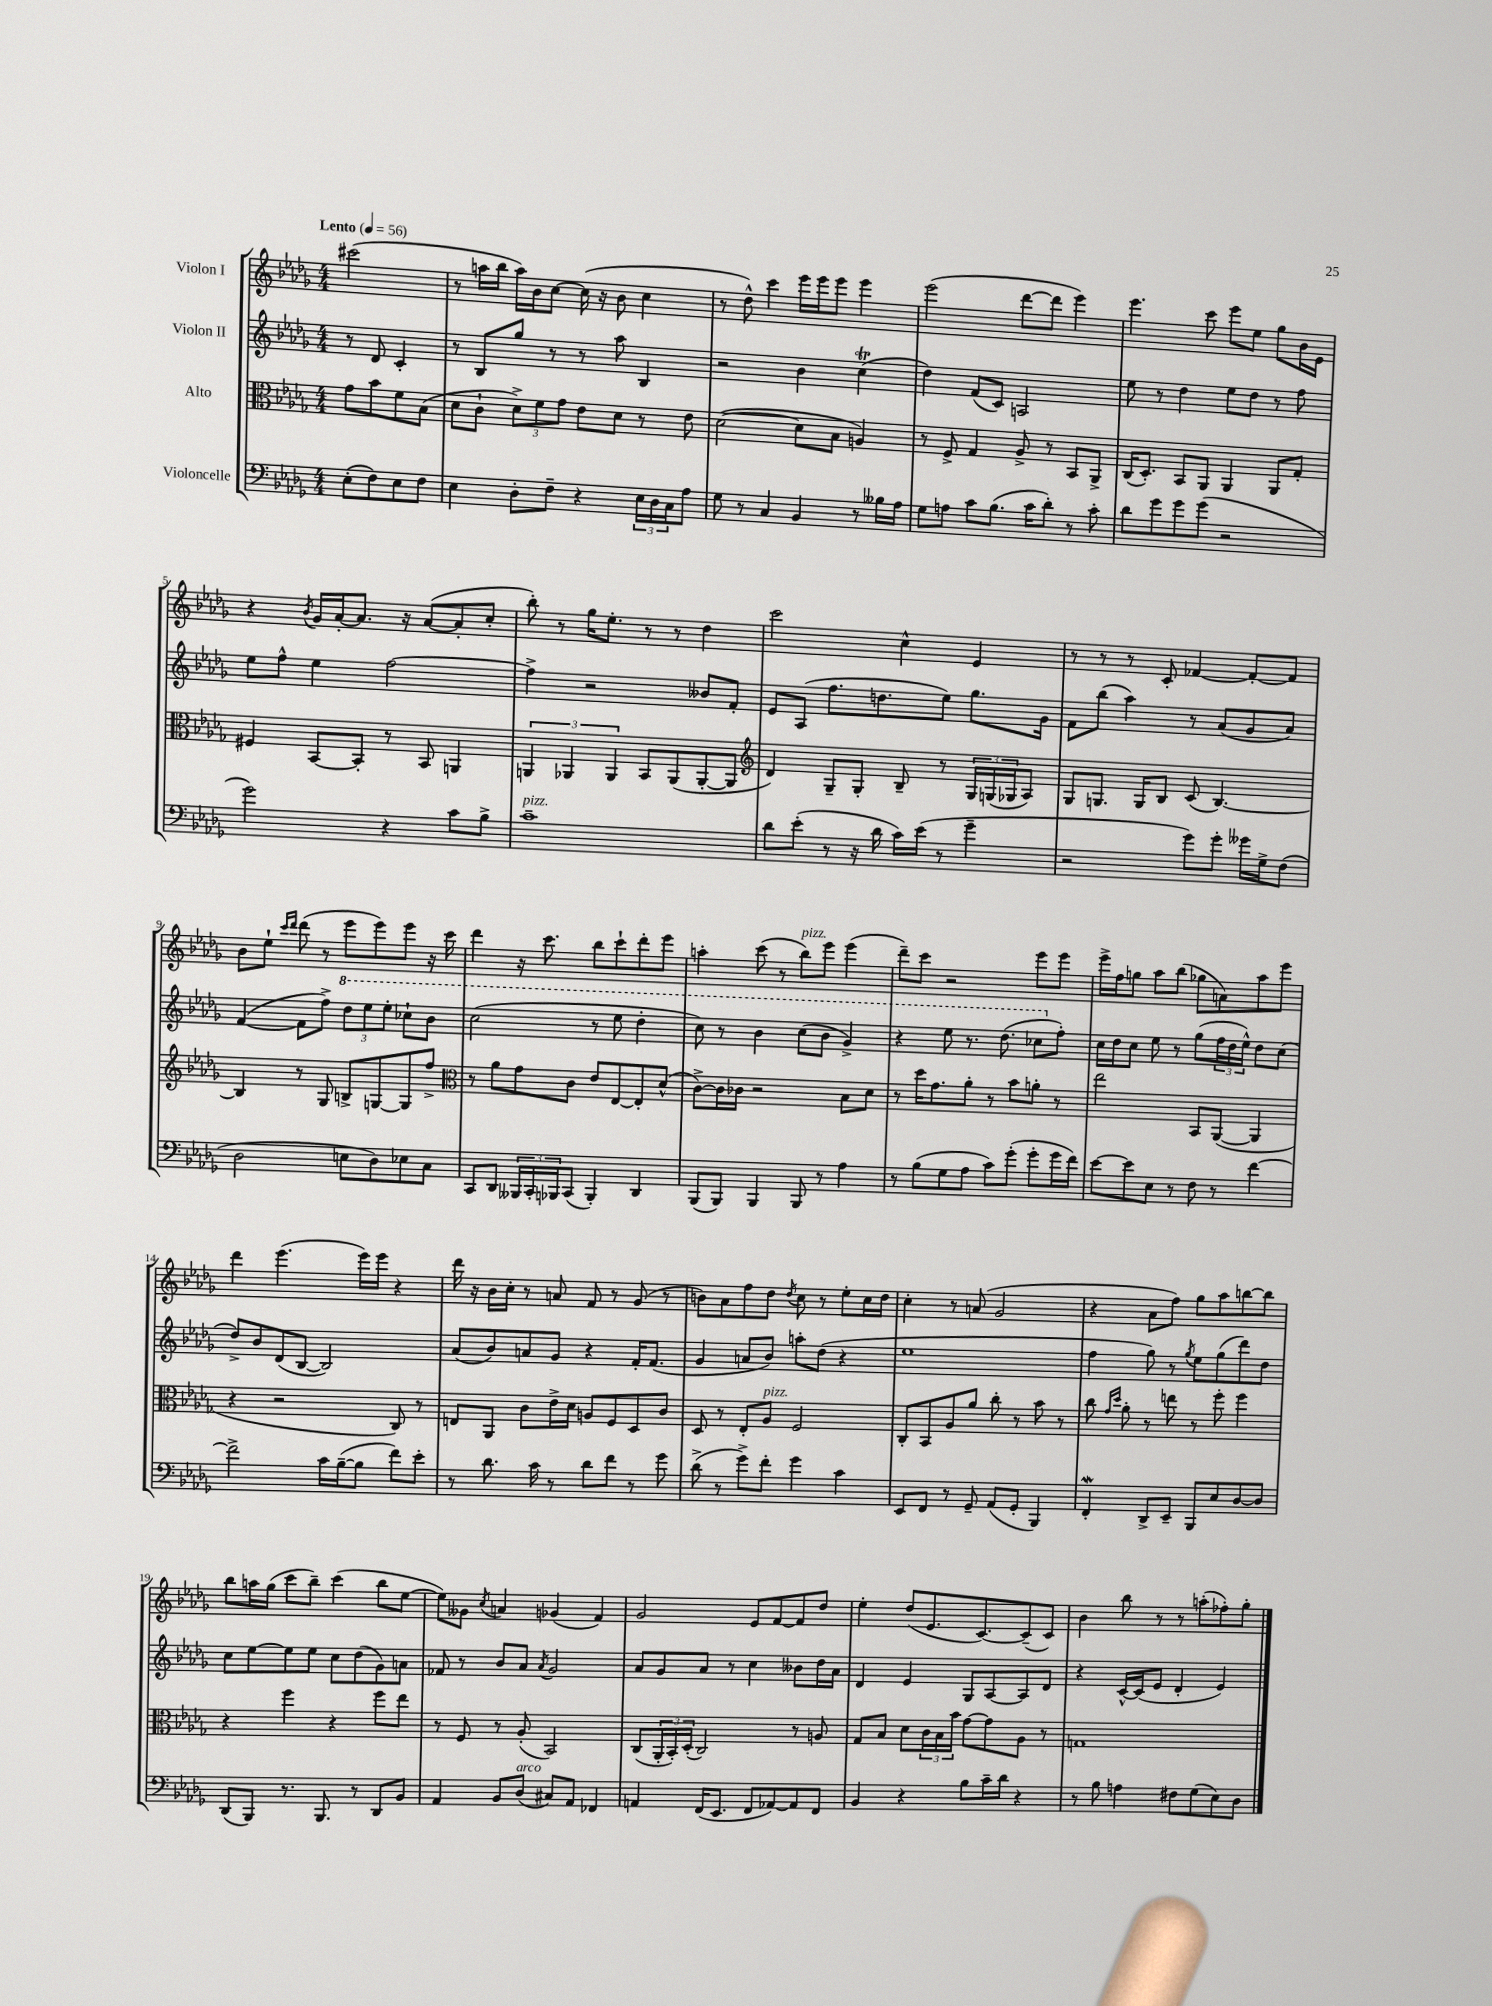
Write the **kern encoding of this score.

**kern	**kern	**kern	**kern
*staff4	*staff3	*staff2	*staff1
*clefF4	*clefC3	*clefG2	*clefG2
*k[b-e-a-d-g-]	*k[b-e-a-d-g-]	*k[b-e-a-d-g-]	*k[b-e-a-d-g-]
*M4/4	*M4/4	*M4/4	*M4/4
*MM56	*MM56	*MM56	*MM56
(8E-'	8g-	8r	(2ccc#
8F)	8b-	8d-	.
8E-	8f	4c'	.
8F	(8B-	.	.
=	=	=	=
4E-	8d-	8r	8r
.	8c`	8B-	16aa
.	.	.	16bb-
8D-'	12d-^)	8gg-	16aa)
.	.	.	16b-
.	12f	.	.
8F~	.	8r	[8cc
.	12g-	.	.
4r	8e-	8r	(16cc]
.	.	.	16r
.	8d-	8aa-	8b-
24E-	8r	4B-	4cc
24D-	.	.	.
24C	.	.	.
8A-	8e-	.	.
=	=	=	=
8G-	([2d-	2r	8r
8r	.	.	8dd-^^)
4C	.	.	4ccc
4BB-	8d-]	4b-	16eee-
.	.	.	16eee-
.	8B-	.	8eee-
8r	4A)	(4cc	4eee-
16B--	.	.	.
16A-	.	.	.
=	=	=	=
8G-	8r	4dd-)	(2eee-
8A	8F^	.	.
8c	4G-	(8f	.
(8.B-	.	8c)	.
.	8A-^	2A	[8ddd-
16c	.	.	.
8d-')	8r	.	8ddd-]
8r	8BB-	.	4eee-)
8c'	8AA-^	.	.
=	=	=	=
8d-	(16C	8ee-	4.eee-
.	8.D-')	.	.
8g-	.	8r	.
8g-	8BB-	4dd-	.
(8g-	8AA-	.	8ccc
2r	4AA-	8ee-	8eee-
.	.	8dd-	8ee-
.	8AA-	8r	8gg-
.	8G-'	8ff	16b-
.	.	.	16e-
=	=	=	=
2g-)	4F#	8ee-	4r
.	.	8ff^^	.
.	.	.	8qb-
.	[8BB-	4ee-	16g-
.	.	.	[16a-'
.	8BB-']	.	8.a-]
4r	8r	[2ff	.
.	.	.	16r
.	8BB-	.	([8a-
8c	4AA	.	8a-']
8B-^	.	.	8cc'
=	=	=	=
1c~	6AA	4ff^]	8bb-')
.	.	.	8r
.	6AA-	.	.
.	.	2r	16gg-
.	.	.	8.ee-'
.	6AA-	.	.
.	8BB-	.	8r
.	(8AA-	.	8r
.	[8AA-'	8b--	4dd-
.	8AA-]	8f'	.
=	=	=	=
*	*clefG2	*	*
8d-	4d-)	8e-	2ccc
(8e-'	.	(8A-	.
8r	8G-~	8.ff	.
16r	8G-'	.	.
16d-	.	8.dd	.
16c)	8B-~	.	4cc^^
(16e-	.	.	.
8r	8r	8ee-)	.
4g-~	24G-	8.gg-	4e-
.	(24G	.	.
.	24G-	.	.
.	8A-)	.	.
.	.	16g-	.
=	=	=	=
2r	8G-	8f	8r
.	8.G	(8bb-	8r
.	.	4aa-)	8r
.	16G	.	.
.	8B-	.	8c'
8g-)	(8c	8r	[4f-
8g-'	[4.B-)	(8a-	.
16g--	.	8g-	8f-'_
16G-^	.	.	.
(8F	.	8a-)	8f-]
=	=	=	=
2D-	4B-]	([4f	8b-
.	.	.	8ee-`
.	.	.	16qqccc
.	.	.	16qqddd-
.	8r	8f]	(8ddd-
.	8G-	8ff^)	8r
8E	8B^	12ddd-	8eee-
.	.	12eee-	.
8D-)	[8G	.	8eee-)
.	.	12eee-'	.
8E-	8G]	8ccc-`	8eee-
8C	8ff^	8bb-	16r
.	.	.	16ccc
=	=	=	=
*	*clefC3	*	*
8CC	8r	(2ccc	4ddd-
8DD-	8a-	.	.
24BBB--	8g-	.	16r
24CC'	.	.	.
.	.	.	8.ccc
24BBB-	.	.	.
(8CC	8c	.	.
4BBB-')	8e-	8r	8bb-
.	[8E-	8eee-	8ccc`
4DD-	8E-']	4ddd-'	8ddd-'
.	(8d-^^	.	8eee-
=	=	=	=
(8BBB-	[8c^)	8ccc)	4aa'
8BBB-)	16c]	8r	.
.	16c-	.	.
4BBB-	2r	4bb-	(8ccc
.	.	.	8r
8BBB-	.	(8ccc	8bb-)
8r	.	8bb-	8eee-
4A-	8B-	4gg-^)	(4eee-
.	8d-	.	.
=	=	=	=
8r	8r	4r	8ddd-~)
(8B-	16dd-	.	8ccc
.	8.g-	.	.
8G-	.	8eee-	2r
8A-	8a-'	8.r	.
8c)	8r	.	.
.	.	(8.ddd-	.
(8g-'	8b-	.	.
8g-'	8a'	8ccc-	8eee-
16g-	8r	8ff')	8eee-
16f)	.	.	.
=	=	=	=
[8e-	2ee-	16cc	16eee-^
.	.	16dd-	16ff
8e-]	.	8cc	8gg
8E-	.	8ee-	8aa-
8r	.	8r	(8bb-
8F	8BB-	(8gg-	8gg-
8r	([8AA-	24ff	8a)
.	.	24dd-	.
.	.	24ee-^^)	.
[4f	4AA-]	8dd-	8aa-
.	.	(8cc	8eee-
=	=	=	=
2f^]	4r	8dd-^)	4ddd-
.	.	8b-	.
.	2r	(8d-	(4.eee-
.	.	[8B-	.
16c	.	2B-])	.
([16B-~	.	.	.
8B-]	.	.	16eee-)
.	.	.	16eee-
8f)	8C)	.	4r
8e-'	8r	.	.
=	=	=	=
8r	8E	(8a-	16ddd-
.	.	.	16r
8.d-	8AA-	8b-)	16b-
.	.	.	16cc'
.	8c	8a	8r
16c	.	.	.
8r	16e-^	8g-	8a
.	16d-	.	.
8d-	8A	4r	8f
8f	8F	.	8r
8r	8D-	16f'	(8g-
.	.	(8.f	.
8g-	8c	.	8r
=	=	=	=
(8d-^	8D-	4g-	8b)
8r	8r	.	8a-
8g-^)	8E-'	8a	8ff
8f'	8A-	8b-)	8dd-
.	.	.	8qdd-
4g-	2F	8aa'	8cc
.	.	(8dd-	8r
4c	.	4r	8ee-'
.	.	.	16cc
.	.	.	16dd-
=	=	=	=
8EE-	8C'	1ee-	4cc'
8FF	8BB-	.	.
8r	8A-	.	8r
8GG-~	8a-	.	(8a
(8AA-	8cc'	.	2g-
8GG-'	8r	.	.
4BBB-)	8b-	.	.
.	8r	.	.
=	=	=	=
4FF'	8cc	4ff	4r
.	16qqg-	.	.
.	16qqdd-	.	.
.	8a-'	.	.
8DD-^	8r	8gg-)	8a-
8EE-~	8ee	8r	8ff)
.	.	8qgg-	.
8BBB-	8r	8ee-	8gg-
8E-	8ff'	(8gg-	8aa-
[8D-	4ff	8ddd-)	[8bb
8D-]	.	8dd-	8bb]
=	=	=	=
(8DD-	4r	8cc	8bb-
8BBB-)	.	[8ee-	16aa
.	.	.	(16gg-
8.r	4ff	8ee-]	8ccc
.	.	8ee-	8bb-~)
8.BBB-	.	.	.
.	4r	8cc	(4ccc
8r	.	(8dd-	.
8DD-	8ff	8g-)	8bb-
8BB-	8ee-	8a	[8ee-
=	=	=	=
4AA-	8r	8f-	8ee-])
.	8F	8r	8g--
.	.	.	8qcc
8BB-	8r	8b-	4a
(8D-	(8A-'	8a-	.
.	.	8qa-	.
8C#)	2BB-)	2g-	(4g-
8AA-	.	.	.
4FF-	.	.	4f)
=	=	=	=
4AA	(8C	8a-	2g-
.	24AA-'	8g-	.
.	24BB-')	.	.
.	(24D-'	.	.
(16FF	2C)	8a-	.
8.EE-	.	.	.
.	.	8r	.
8FF	.	4cc	8e-
[8AA-)	.	.	[8f
8AA-]	8r	8b--	8f]
8FF	8A	16dd-	8dd-
.	.	16a-	.
=	=	=	=
4BB-	8G-	4d-	4ee-'
.	8B-	.	.
4r	8d-	4e-	(8dd-
.	24c	.	8.e-
.	24B-	.	.
.	24b-	.	.
8B-	[8g-	8G-	.
.	.	.	[8.c)
16c~	8g-]	[8A-	.
16d-	.	.	.
4r	8A-	8A-]	(8c~]
.	8r	8d-	8c)
=	=	=	=
8r	1G	4r	4b-
8B-	.	.	.
4A	.	[16c^^	8bb-
.	.	(16c]	.
.	.	8e-	8r
8F#	.	4d-'	8r
(8G-	.	.	(8aa'
8E-)	.	4e-)	8ff-')
8D-	.	.	8gg-'
==	==	==	==
*-	*-	*-	*-
